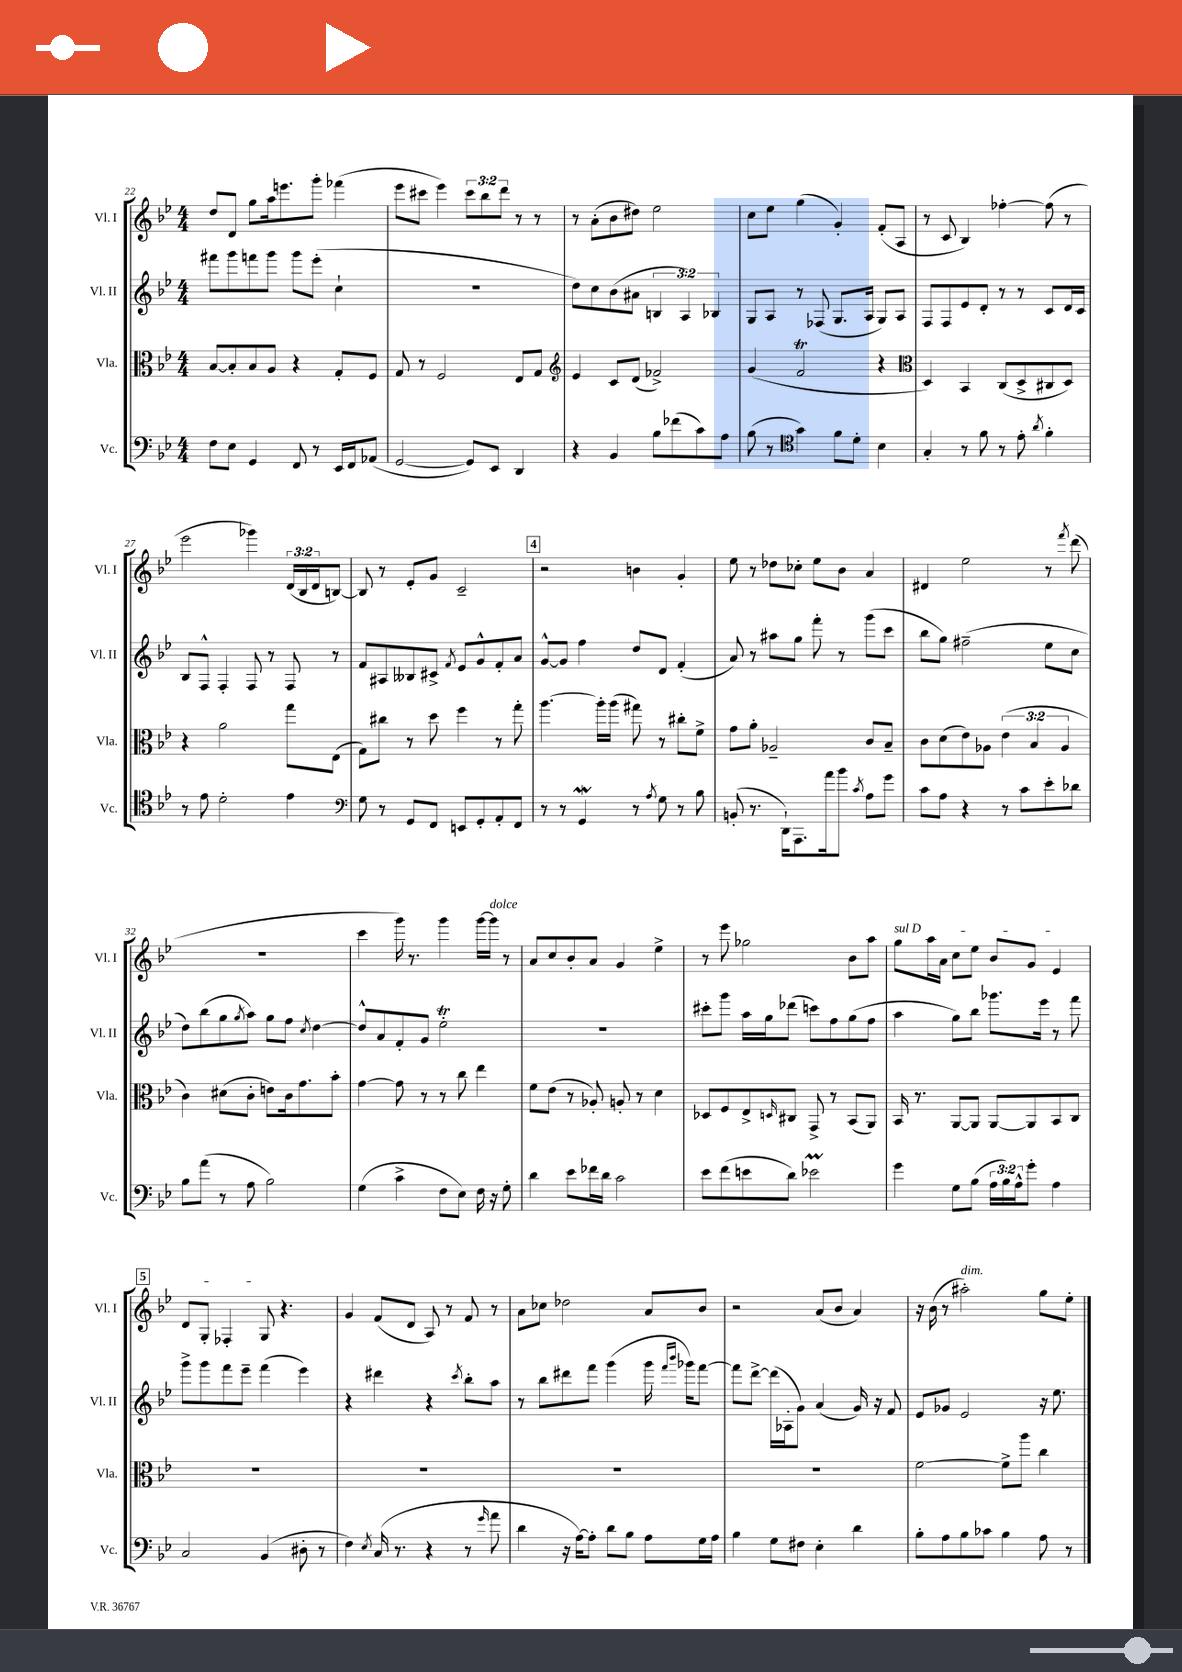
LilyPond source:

<<
\new StaffGroup <<
\new Staff = "s0" \with { instrumentName = "Vl. I" shortInstrumentName = "Vl. I" } {
    \clef treble \key bes \major \numericTimeSignature \time 4/4 \override Staff.TupletNumber.text = #tuplet-number::calc-fraction-text
    d''8 d'8 g''8 a''16 e'''8. g'''8-. fes'''4( |
    ees'''8 cis'''8 ees'''4) \tuplet 3/2 { cis'''8 bes''8 d'''8 } r8 r8 |
    r8 a'8-.( bes'8 dis''8) ees''2 |
    c''8 ees''8 g''4( g'4-.) f'8-.( a8 |
    r8 c'8 bes4) fes''4~-. fes''8( r8 |
    ees'''2 ges'''4) \tuplet 3/2 { d'16( bes16 d'16 } b8~) |
    b8 r8 ees'8-. g'8 c'2-- |
    \mark \markup { \box "4" } r2 b'4 g'4-. |
    ees''8 r8 des''8 ces''8-. ees''8 bes'8 a'4 |
    dis'4 ees''2 r8 \acciaccatura { f'''8 } d'''8( |
    R1 |
    c'''4 g'''16) r8. g'''4 g'''16~ g'''16^\markup { \italic "dolce" } r8 |
    a'8 c''8 bes'8-. a'8 g'4 ees''4-> |
    r8 ees'''8 ges''2 bes'8 a''8 |
    \once \override TextSpanner.bound-details.left.text = \markup { \italic "sul D" } g''8\startTextSpan a''16 a'16 c''8 ees''8 bes'8 g'8 ees'4 |
    \mark \markup { \box "5" } d'8 g8-. fes4-. g8\stopTextSpan r4. |
    g'4 f'8( d'8 a8) r8 f'8 r8 |
    a'8 ces''8 des''2 a'8 bes'8 |
    r2 a'8( bes'8 a'4) |
    r16 bes'16( r8 ais''2-.^\markup { \italic "dim." }) g''8 ees''8-. \bar "|." |
}
\new Staff = "s1" \with { instrumentName = "Vl. II" shortInstrumentName = "Vl. II" } {
    \clef treble \key bes \major \numericTimeSignature \time 4/4 \override Staff.TupletNumber.text = #tuplet-number::calc-fraction-text
    fis'''8 g'''8 f'''8 g'''8 g'''8 ees'''8-.( c''4-! |
    R1 |
    d''8) c''8 bes'8( ais'8 \tuplet 3/2 { b4 a4) bes4 } |
    g8 a8 r8 fes8( g8. a16 g8) a8 |
    f8 f8 ees'8 d'8-. r8 r8 c'8 d'16 c'16 |
    bes8 f8-^ f4-. f8 r8 f8 r8 |
    f'8 ais8 beses8 cis'8-> \acciaccatura { f'8 } ees'8 g'8-^ f'8-. a'8 |
    \mark \markup { \box "4" } g'8~-^ g'8 f''4 d''8 d'8 f'4-.( |
    a'8) r8 ais''8 g''8 f'''8-. r8 g'''8( c'''8 |
    bes''8 g''8) fis''2--( ees''8 c''8 |
    d''8) bes''8( g''8 \acciaccatura { g''8 } a''8) g''8 f''8 \acciaccatura { c''8 } d''4~ |
    d''8-^ a'8 f'8-. g'8 ees''2-.\trill |
    R1 |
    cis'''8-. g'''8 a''16 g''16 des'''8( c'''8) f''8 g''8( f''8 |
    a''4 g''8) bes''8 ges'''8. ees'''16 r8 f'''8 |
    \mark \markup { \box "5" } g'''8-> g'''8 f'''8 ees'''8-- f'''4( ees'''4) |
    r4 dis'''4 r4 \acciaccatura { c'''8 } bes''8-. a''8 |
    r8 bes''8 dis'''8 f'''8 g'''4( g'''16 \grace { f'''16 bes'''16 } ges'''16) f'''8~ |
    f'''8 d'''8~-> d'''16( aes16-. g'8) a'4( g'16) r16 f'8 |
    ees'8 ges'8 ees'2 r16 ees''8. \bar "|." |
}
\new Staff = "s2" \with { instrumentName = "Vla." shortInstrumentName = "Vla." } {
    \clef alto \key bes \major \numericTimeSignature \time 4/4 \override Staff.TupletNumber.text = #tuplet-number::calc-fraction-text
    bes8~ bes8-. bes8 a8 r4 g8-. f8 |
    g8 r8 f2 ees8 g8 |
    \clef treble ees'4 c'8 d'8( fes'2->) |
    g'4( f'2\trill r4 |
    \clef alto d4) bes,4 c8( d8-> cis8 d8) |
    r4 a'2 g''8 ees8( |
    g8) cis''8 r8 d''8 f''4 r8 g''8-. |
    \mark \markup { \box "4" } a''4.~ a''16-. a''16( gis''8) r8 cis''8-. f'8-> |
    g'8 a'8-. aes2-- c'8 bes8-- |
    c'8 d'8( ees'8) aes8 \tuplet 3/2 { ees'4( bes4 aes4 } |
    c'4) dis'8( c'8-. e'8) c'16 g'8. bes'8-. |
    g'4~ g'8 r8 r8 c''8 ees''4 |
    f'8 ees'8( r8 aes8-.) a8-. r8 d'4 |
    des8 f8 ees8-> \grace { d16 } cis8 g,8-> r8 bes,8( a,8) |
    bes,16 r8. a,8~ a,8 a,8~ a,8 bes,8 c8 |
    \mark \markup { \box "5" } R1 |
    R1 |
    R1 |
    R1 |
    f'2~ f'8-> a''8 c''4 \bar "|." |
}
\new Staff = "s3" \with { instrumentName = "Vc." shortInstrumentName = "Vc." } {
    \clef bass \key bes \major \numericTimeSignature \time 4/4 \override Staff.TupletNumber.text = #tuplet-number::calc-fraction-text
    f8 ees8 g,4 f,8 r8 ees,16 f,16 aes,8( |
    g,2~ g,8) ees,8 d,4 |
    r4 bes,4 bes8 fes'8( c'8) a8 |
    bes8( r8 \clef tenor g'4) f'8 d'8-. bes4 |
    g4-. r8 f'8 r8 ees'8-. \acciaccatura { a'8 } f'4-. |
    r8 ees'8 d'2-. ees'4 |
    \clef bass g8 r8 g,8 f,8 e,8 g,8-. a,8-. f,8 |
    \mark \markup { \box "4" } r8 r8 g,4\mordent r8 \acciaccatura { a8 } g8 r8 bes8 |
    b,8-.( r8. d,16-!) a,,8. a'16 bes'8 \acciaccatura { c'8 } a8 g'8 |
    c'8 a8 r4 r8 c'8 ees'8-. des'8 |
    bes8 a'8( r8 a8 bes2) |
    g4( c'4-> f8 ees8) f16 r16 g8-. |
    d'4 ees'8 fes'16 d'16 c'2 |
    ees'8 f'8( e'8 d'8) ees'2\prall |
    g'4 g8 bes8( \tuplet 3/2 { a16 bes16) a16-^ } g'8-. a4 |
    \mark \markup { \box "5" } c2 bes,4( dis8-. r8 |
    f4) \acciaccatura { ees8 } c16( r8. r4 r8 \grace { g'16 } a'8 |
    d'4 r16 a16~) a8-. d'8 bes8 a8 g16 a16 |
    bes4 g8 fis8 ees4-. d'4 |
    bes8-. a8 bes8 ces'8 bes4 a8 r8 \bar "|." |
}
>>
>>
\layout { \context { \Score currentBarNumber = #22 } }
